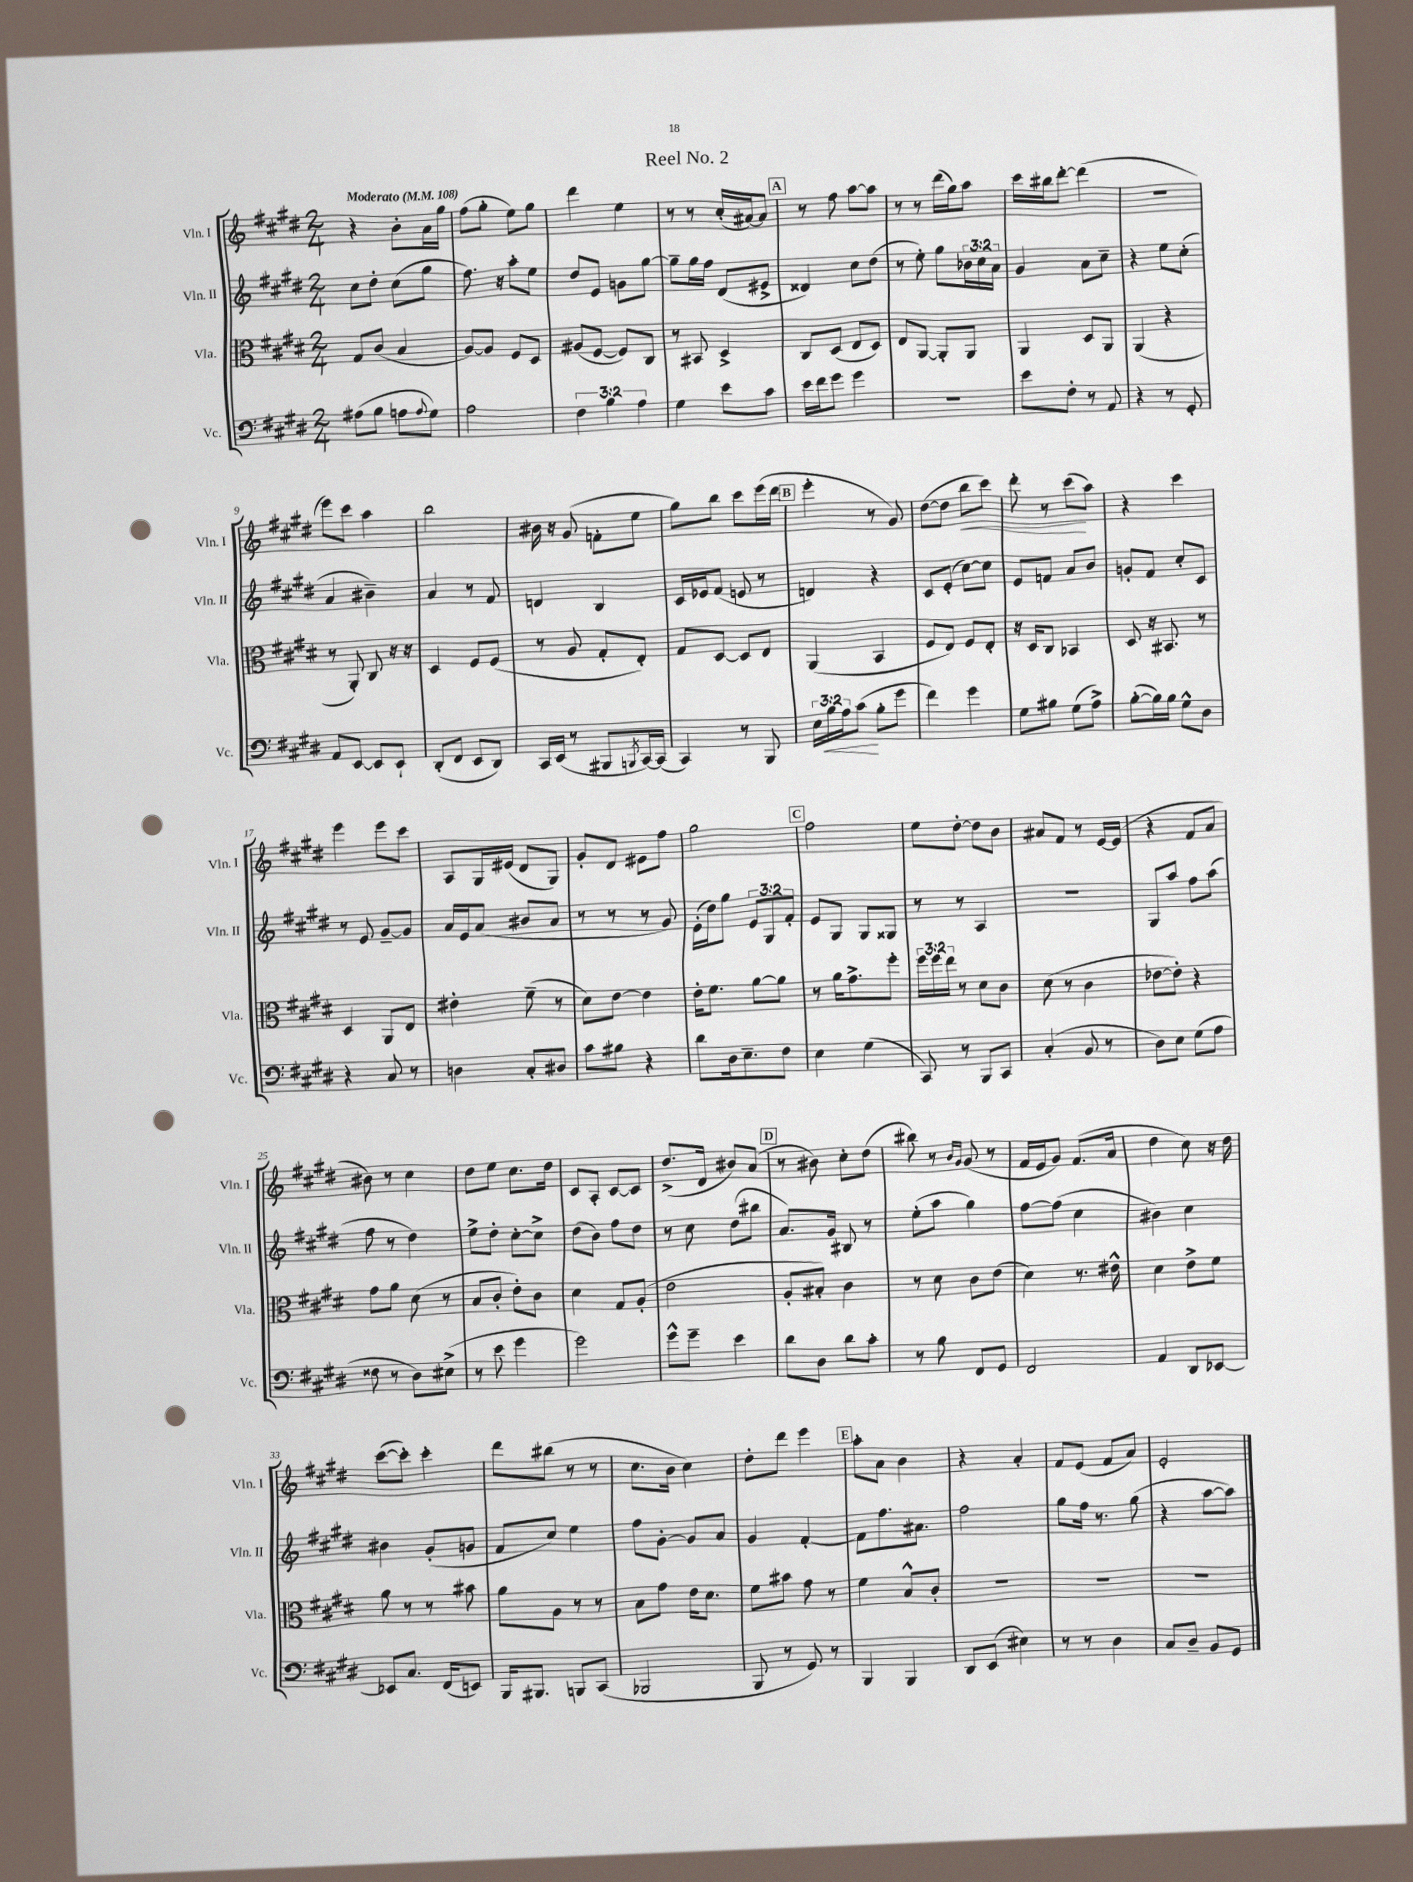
\header { title = "Reel No. 2" }
<<
\new StaffGroup <<
\new Staff = "s0" \with { instrumentName = "Vln. I" shortInstrumentName = "Vln. I" } {
    \clef treble \key e \major \numericTimeSignature \time 2/4 \tempo "Moderato" 4 = 108
    r4 b'8-. a'16 gis''16 |
    fis''8( gis''8-. e''8) gis''8 |
    dis'''4 e''4 |
    r8 r8 cis''16-.( ais'16~) ais'8 |
    \mark \markup { \box "A" } r8 fis''8 a''8~ a''8 |
    r8 r8 dis'''16( gis''16) a''8 |
    cis'''16 bis''16 dis'''8~-. dis'''4( |
    R2 |
    e'''8) cis'''8 a''4 |
    b''2 |
    bis'16 r16 gis'8( f'8-. e''8 |
    gis''8) b''8 cis'''8 e'''16( dis'''16 |
    \mark \markup { \box "B" } e'''4-. r8 gis'8) |
    dis''8~( dis''8 b''8\< cis'''8) |
    dis'''8-. r8 cis'''8\!( a''8) |
    r4 cis'''4 |
    e'''4 e'''8 cis'''8 |
    a8 gis16 eis'16( dis'8 gis8) |
    gis'8-. dis'8 eis'8 fis''8 |
    gis''2 |
    \mark \markup { \box "C" } fis''2 |
    e''8 dis''8~-. dis''8 b'8 |
    ais'8 fis'8 r8 e'16~ e'16( |
    r4 fis'8 a'8 |
    bis'8) r8 cis''4 |
    dis''8 e''8 cis''8. dis''16 |
    cis'8 a8-. cis'8~ cis'8 |
    dis''8.->( dis'16 bis'8) a'8( |
    \mark \markup { \box "D" } r8 bis'8) cis''8-. dis''8( |
    bis''8) r8 \grace { b'16 gis'16 } gis'8( r8 |
    fis'16 e'16 gis'8) fis'8.( a'16 |
    dis''4 cis''8) r16 dis''16 |
    cis'''8~( cis'''8-.) cis'''4-. |
    dis'''8 bis''8( r8 r8 |
    cis''8. b'16 cis''4) |
    dis''8-. dis'''8 e'''4 |
    \mark \markup { \box "E" } a''8-. a'8 b'4 |
    r4 a'4-. |
    fis'8 e'8( fis'8 a'8) |
    e'2-. \bar "|." |
}
\new Staff = "s1" \with { instrumentName = "Vln. II" shortInstrumentName = "Vln. II" } {
    \clef treble \key e \major \numericTimeSignature \time 2/4 \override Staff.TupletNumber.text = #tuplet-number::calc-fraction-text
    cis''8 dis''8-. cis''8( gis''8 |
    fis''8.) r16 a''8-. e''8 |
    dis''8 e'8 g'8 gis''8~ |
    gis''8-- gis''16 fis''16 dis'8( eis'8-> |
    \mark \markup { \box "A" } disis'4) cis''8 dis''8( |
    r8 e''8-.) gis''8 \tuplet 3/2 { bes'16 cis''16 a'16 } |
    gis'4 a'8 cis''8-- |
    r4 e''8 cis''8-.( |
    a'4 bis'4--) |
    a'4 r8 fis'8 |
    d'4 b4 |
    cis'16 ees'16 fis'8( e'8 r8 |
    \mark \markup { \box "B" } d'4) r4 |
    cis'8 e'8-.( cis''8~) cis''8 |
    e'8 f'8 a'8 b'8 |
    g'8-. fis'8 cis''8-. cis'8 |
    r8 e'8 gis'8~-- gis'8 |
    a'16 e'16 a'8( bis'8 a'8 |
    r8 r8 r8 gis'8) |
    e'16-.( dis''16) gis''8 \tuplet 3/2 { e'8 gis8 fis'8-. } |
    \mark \markup { \box "C" } e'8 gis8 gis8 gisis8 |
    r8 r8 a4 |
    r2 |
    gis8 a''8 fis''8 a''8( |
    fis''8 r8 dis''4) |
    e''8-> dis''8-. cis''8~-. cis''8-> |
    dis''8( b'8) fis''8 dis''8 |
    r8 cis''8 dis''8( bis''8 |
    \mark \markup { \box "D" } a'8.) gis'16 bis8 r8 |
    e''8-.( a''8 gis''4) |
    fis''8~ fis''8( cis''4 |
    bis'4) cis''4 |
    bis'4 gis'8-.( g'8 |
    fis'8 cis''8) e''4 |
    fis''8 gis'8~-. gis'8 a'8 |
    gis'4 fis'4~-. |
    \mark \markup { \box "E" } fis'8 fis''8. ais'8. |
    fis''2 |
    gis''8 fis''16 r8. gis''8( |
    r4 a''8~ a''8) \bar "|." |
}
\new Staff = "s2" \with { instrumentName = "Vla." shortInstrumentName = "Vla." } {
    \clef alto \key e \major \numericTimeSignature \time 2/4 \override Staff.TupletNumber.text = #tuplet-number::calc-fraction-text
    gis8 cis'8( b4 |
    a8~) a8 fis8 dis8 |
    ais8( fis8~ fis8) cis8 |
    r8 bis,8 dis4-> |
    \mark \markup { \box "A" } cis8 dis8( e8 dis8) |
    e8 a,8~ a,8-. a,8 |
    a,4 dis8 a,8 |
    a,4( r4 |
    r8 a,8-.) cis8 r16 r16 |
    dis4 fis8 fis8( |
    r8 a8 gis8-. e8-.) |
    gis8 dis8~ dis8 e8 |
    \mark \markup { \box "B" } a,4( b,4 |
    fis8 e8) fis8 e8-. |
    r16 dis16 cis8 bes,4 |
    dis8 r16 bis,8. r8 |
    dis4 a,8 e8 |
    eis'4-. fis'8--( r8 |
    dis'8) e'8~ e'4 |
    e'16-. fis'8. a'8~ a'8 |
    \mark \markup { \box "C" } r8 a'16 gis'8.-> fis''8-. |
    \tuplet 3/2 { fis''16 fis''16 e''16 } r8 dis'8 cis'8 |
    dis'8( r8 cis'4 |
    ees'8~ ees'8-.) r4 |
    gis'8 a'8 dis'8( r8 |
    b8 cis'8-. e'8-.) cis'8 |
    dis'4 gis8 a8-.( |
    e'2 |
    \mark \markup { \box "D" } a8-. bis8-.) cis'4 |
    r8 dis'8 cis'8 e'8( |
    dis'4) r8. eis'16-^ |
    dis'4 e'8-> fis'8 |
    a'8 r8 r8 bis'8 |
    a'8 a8 r8 r8 |
    b8 gis'8 e'16 dis'8. |
    fis'8 bis'8 gis'8 r8 |
    \mark \markup { \box "E" } fis'4 b8-^ cis'8-. |
    R2 |
    R2 |
    R2 \bar "|." |
}
\new Staff = "s3" \with { instrumentName = "Vc." shortInstrumentName = "Vc." } {
    \clef bass \key e \major \numericTimeSignature \time 2/4 \override Staff.TupletNumber.text = #tuplet-number::calc-fraction-text
    ais8( b8 a8 \appoggiatura { a8 } gis8) |
    a2 |
    \tuplet 3/2 { fis4 b4 a4 } |
    gis4 e'8 cis'8 |
    \mark \markup { \box "A" } e'16 fis'16 gis'8 gis'4 |
    R2 |
    e'8 fis8-. r8 a,8 |
    r4 r8 gis,8-. |
    a,8 e,8~ e,8 e,8-! |
    dis,8-.( fis,8 e,8 dis,8) |
    cis,16 e,16( r8 bis,,8 \acciaccatura { b,,8 } cis,16~) cis,16( |
    cis,4) r8 b,,8 |
    \mark \markup { \box "B" } \tuplet 3/2 { e16 b16\< a16 } cis'8\!( b8-. gis'8 |
    fis'4) gis'4 |
    gis8 bis8 gis8( a8->) |
    b8~-.( b16) b16 gis8-^ dis8 |
    r4 cis8 r8 |
    d4 cis8-. dis8 |
    cis'8 bis8 r4 |
    dis'8 dis16 e8.-- fis8 |
    \mark \markup { \box "C" } e4 gis4( |
    cis,8) r8 b,,8 cis,8 |
    cis4-.( b,8 r8 |
    dis8) e8 gis8( a8 |
    fisis8 r8 dis8) eis8->( |
    r8 e'8 gis'4 |
    gis'2) |
    gis'8-^ gis'8-- e'4 |
    \mark \markup { \box "D" } dis'8 dis8 dis'8 cis'8-. |
    r8 b8 fis,8 gis,8 |
    fis,2 |
    a,4 dis,8 ees,8~ |
    ees,8 cis8. fis,16( e,8) |
    b,,16 bis,,8. b,,8 cis,8( |
    bes,,2 |
    b,,8 r8 gis,8) r8 |
    \mark \markup { \box "E" } b,,4 b,,4 |
    dis,8 e,8( eis4) |
    r8 r8 dis4 |
    cis8 dis8-- b,8 gis,8 \bar "|." |
}
>>
>>
